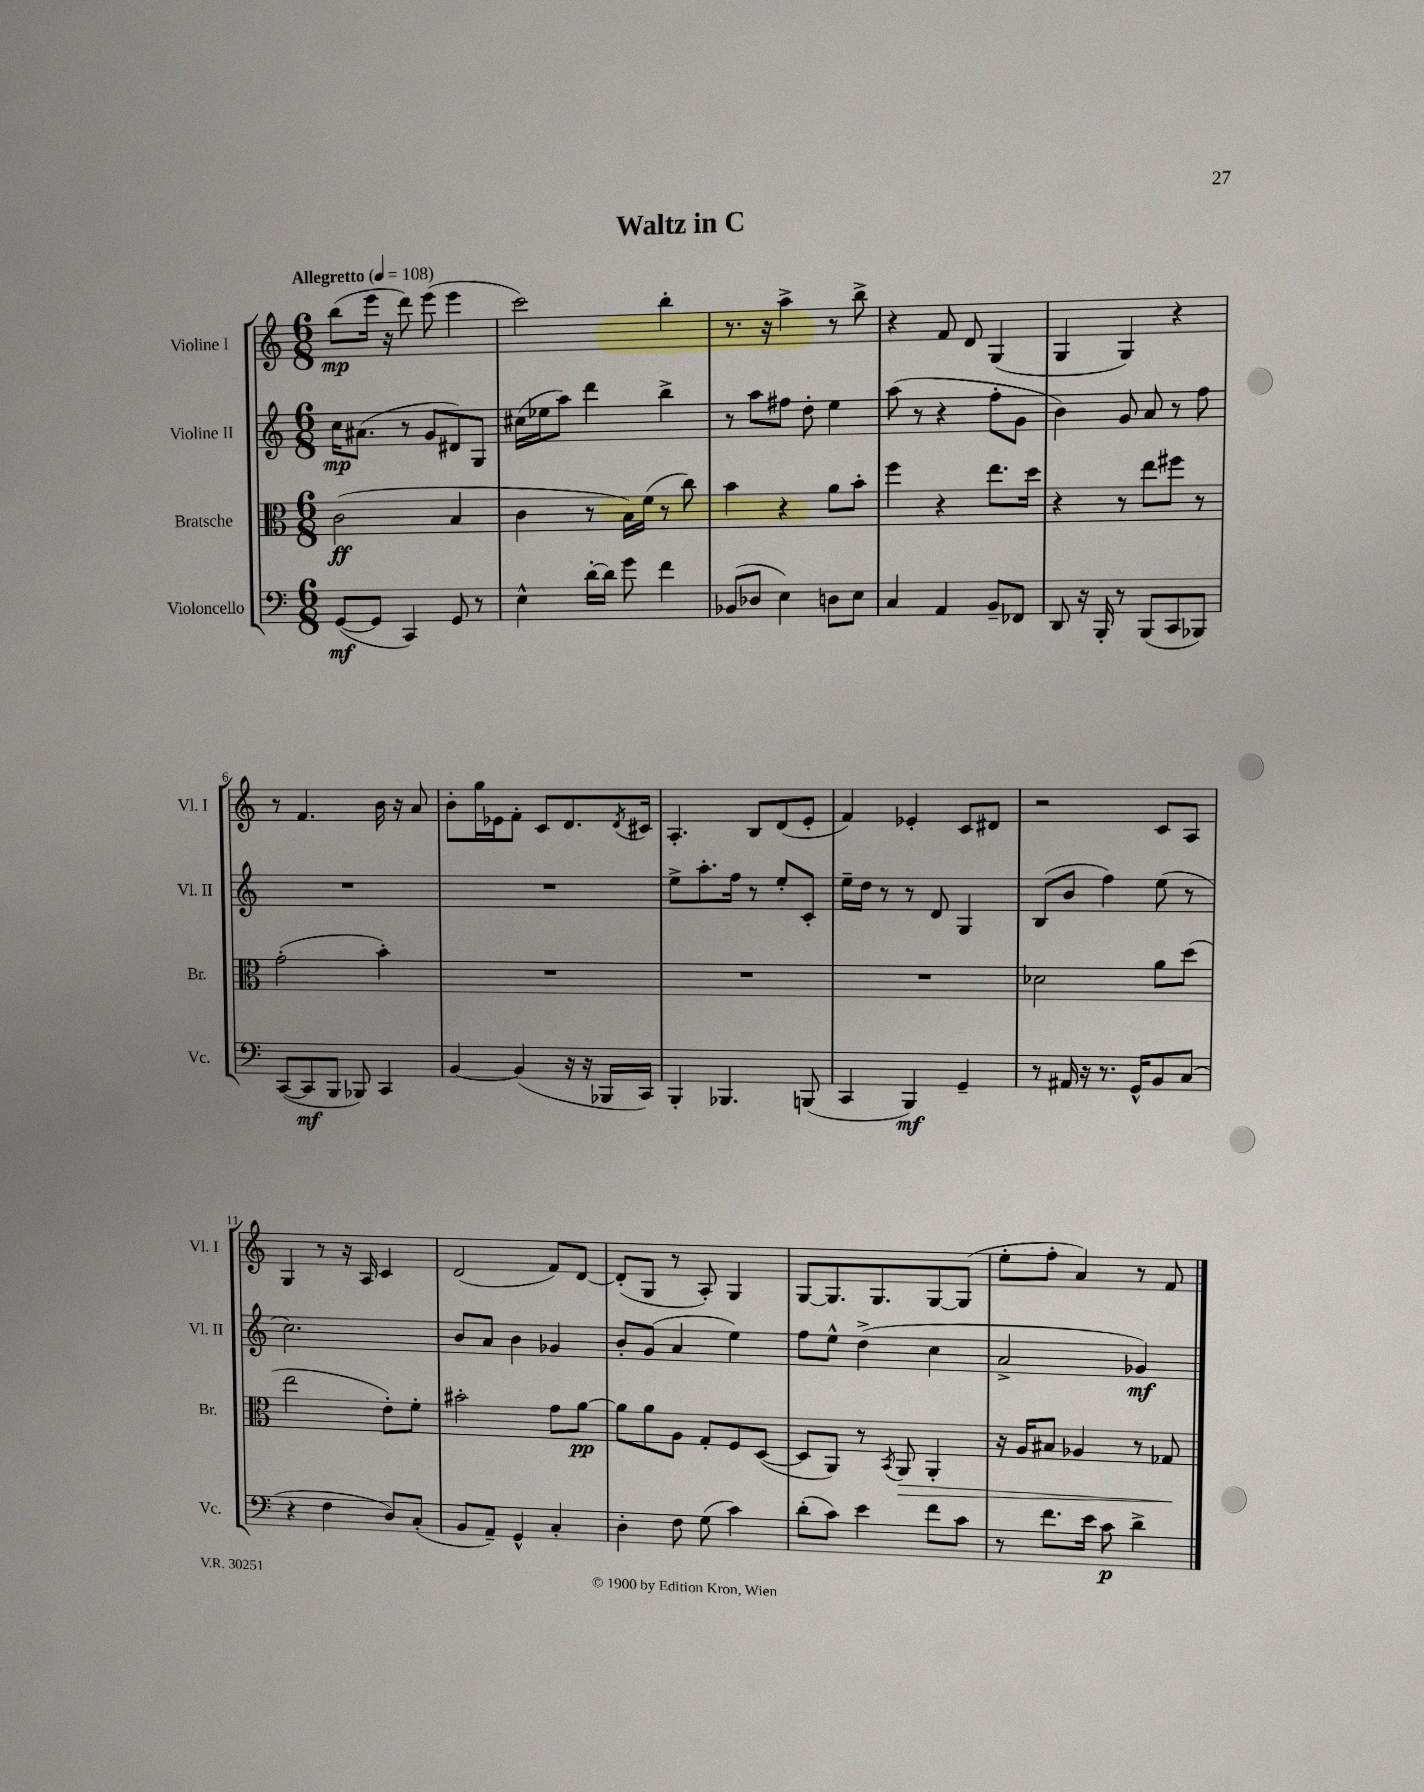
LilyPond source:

\header { title = "Waltz in C" }
<<
\new StaffGroup <<
\new Staff = "s0" \with { instrumentName = "Violine I" shortInstrumentName = "Vl. I" } {
    \clef treble \key c \major \numericTimeSignature \time 6/8 \tempo "Allegretto" 4 = 108
    b''8\mp( e'''16 r16 d'''8) e'''8( e'''4 |
    c'''2) b''4-. |
    r8. r16 a''4-> r8 b''8-> |
    r4 f'8 d'8 g4( |
    g4 g4) r4 |
    r8 f'4. b'16 r16 a'8 |
    b'8-. g''16 ees'16 f'8-. c'8 d'8. \acciaccatura { d'8 } cis'16 |
    a4.-. b8 d'8( e'8-. |
    f'4) ees'4-. c'8 dis'8 |
    r2 c'8 a8 |
    g4 r8 r16 a16 c'4 |
    d'2( f'8) d'8~ |
    d'8-.( g8 r8 a8-.) g4 |
    g8~ g8. g8. g8~ g8( |
    e''8-. f''8-. a'4) r8 f'8 \bar "|." |
}
\new Staff = "s1" \with { instrumentName = "Violine II" shortInstrumentName = "Vl. II" } {
    \clef treble \key c \major \numericTimeSignature \time 6/8
    c''16\mp ais'8.( r8 g'8 dis'8) g8 |
    cis''16( ees''16 a''8) d'''4 b''4-> |
    r8 a''8 fis''8 d''8-. e''4 |
    a''8( r8 r4 f''8-. g'8 |
    b'4) g'8 a'8 r8 f''8 |
    R2. |
    R2. |
    e''8-> a''8.-. f''16 r8 e''8-. c'8-. |
    e''16-- d''16 r8 r8 d'8 g4 |
    b8( b'8 f''4) e''8( r8 |
    c''2.) |
    b'8 a'8 b'4 ges'4 |
    b'8-. g'8( a'4 e''4) |
    f''8 e''8-^ d''4->( c''4 |
    a'2-> ges'4\mf) \bar "|." |
}
\new Staff = "s2" \with { instrumentName = "Bratsche" shortInstrumentName = "Br." } {
    \clef alto \key c \major \numericTimeSignature \time 6/8
    c'2\ff( b4 |
    c'4 r8 b16) f'16( r8 c''8) |
    b'4 r4 a'8 b'8-. |
    f''4 r4 e''8. d''16 |
    r4 r8 e''8 fis''8 r8 |
    g'2-.( b'4-.) |
    R2. |
    R2. |
    R2. |
    des'2 a'8 d''8( |
    e''2 e'8-.) f'8-. |
    bis'2-. g'8 a'8~\pp |
    a'8 a'8 a8 g8-. f8 d8~( |
    d8 a,8) r8 \acciaccatura { b,8 } a,8\> a,4-. |
    r16 a16 bis8 aes4 r8 ges8\! \bar "|." |
}
\new Staff = "s3" \with { instrumentName = "Violoncello" shortInstrumentName = "Vc." } {
    \clef bass \key c \major \numericTimeSignature \time 6/8
    g,8~\mf( g,8 c,4) g,8 r8 |
    e4-^ d'16~-. d'16 g'8 f'4 |
    bes,8( des8 e4) d8 e8 |
    c4 a,4 b,8-- fes,8 |
    d,8 r16 b,,16-. r8 b,,8( c,8 bes,,8) |
    c,8~( c,8\mf b,,8 bes,,8) c,4 |
    b,4~ b,4( r16 r16 bes,,16 c,16) |
    b,,4-. bes,,4. b,,8( |
    c,4 b,,4\mf) g,4-- |
    r8 ais,16 r16 r8. g,16-^ b,8 c8( |
    r4 f4 d8) c8-.( |
    b,8 a,8--) g,4-^ c4-. |
    d4-. f8 g8( c'4) |
    d'8-.( c'8) e'4 f'8 c'8 |
    r8 f'8. e'16 c'8\p d'4-> \bar "|." |
}
>>
>>
